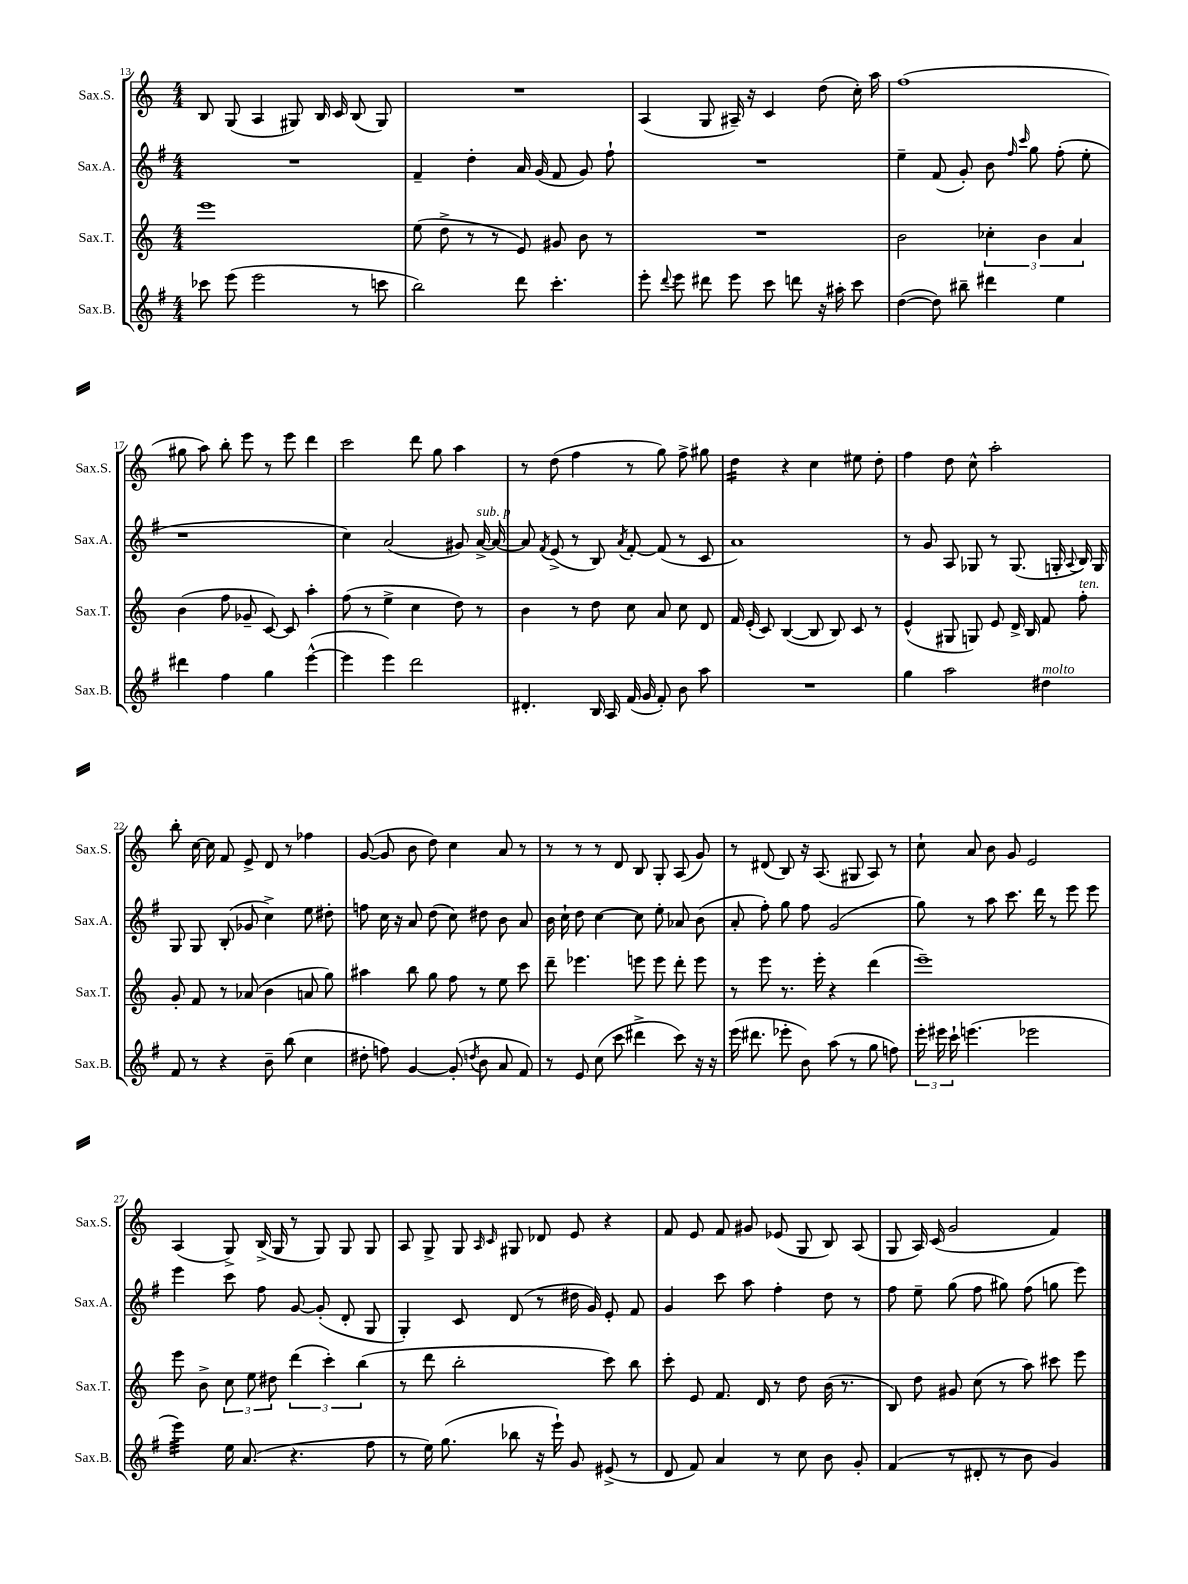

**kern	**kern	**kern	**kern
*staff4	*staff3	*staff2	*staff1
*clefG2	*clefG2	*clefG2	*clefG2
*k[f#]	*k[]	*k[f#]	*k[]
*M4/4	*M4/4	*M4/4	*M4/4
8ccc-	1eee	1r	8B
(8eee	.	.	(8G
2eee	.	.	4A
.	.	.	8G#)
.	.	.	16B
.	.	.	16c
8r	.	.	(8B
8ccc	.	.	8G#)
=	=	=	=
2bb)	(8ee	4f#~	1r
.	8dd^	.	.
.	8r	4dd'	.
.	8r	.	.
8ddd	8e)	16a	.
.	.	(16g	.
4.ccc'	8g#	8f#	.
.	8b	8g)	.
.	8r	8ff#`	.
=	=	=	=
8eee'	1r	1r	(4A
8qqddd	.	.	.
8eee	.	.	.
8ddd#	.	.	8G
8eee	.	.	16A#~)
.	.	.	16r
8ccc	.	.	4c
8ddd	.	.	.
16r	.	.	(8dd
16aa#'	.	.	.
8ccc	.	.	16cc')
.	.	.	16aa
=	=	=	=
([4dd	2b	4ee~	(1ff
8dd])	.	(8f#	.
8bb#~	.	8g')	.
4ddd#	6cc-'	8b	.
.	.	16qqff#	.
.	.	16qqccc	.
.	.	8gg	.
.	6b	.	.
4ee	.	(8ff#'	.
.	6a	.	.
.	.	8ee'	.
=	=	=	=
4ddd#	(4b	1r	8gg#
.	.	.	8aa)
4ff#	8ff	.	8bb'
.	8g-~	.	8eee
4gg	[8c)	.	8r
.	8c]	.	8eee
([4eee^^	4aa'	.	4ddd
=	=	=	=
4eee]	(8ff	4cc)	2ccc
.	8r	.	.
4eee)	4ee^	(2a	.
2ddd	4cc	.	8ddd
.	.	.	8gg
.	8dd)	8g#)	4aa
.	8r	[16a^	.
.	.	16a_	.
=	=	=	=
4.d#'	4b	8a]	8r
.	.	8qf#	.
.	.	(8e^	(8dd
.	8r	8r	4ff
16B	8dd	8B)	.
16A	.	.	.
.	.	8qa	.
(16f#	8cc	[8f#'	8r
16g	.	.	.
8f#')	8a	(8f#]	8gg)
8b	8cc	8r	8ff^
8aa	8d	8c	8gg#
=	=	=	=
1r	16f	1a)	4dd
.	(16e'	.	.
.	8c)	.	.
.	([4B	.	4r
.	8B]	.	4cc
.	8B)	.	.
.	8c	.	8ee#
.	8r	.	8dd'
=	=	=	=
4gg	(4e^^	8r	4ff
.	.	8g	.
2aa	8G#	8A	8dd
.	8G)	8G-	8cc^^
.	8e	8r	2aa'
.	16d^	(8.G-	.
.	16B	.	.
4dd#	8f	.	.
.	.	16G'	.
.	.	8qqA	.
.	8ff'	16B)	.
.	.	16G	.
=	=	=	=
8f#	8g'	8G	8bb'
8r	8f	8G	[16cc
.	.	.	16cc]
4r	8r	(8B'	8f
.	(8a-	8g-	8e^
8b~	4b	4cc^)	8d
(8bb	.	.	8r
4cc	8a	8ee	4ff-
.	8gg)	8dd#'	.
=	=	=	=
8dd#'	4aa#	8ff	([8g
8ff)	.	16cc	8g]
.	.	16r	.
[4g	8bb	8a	8b
.	8gg	(8dd	8dd)
(8g']	8ff	8cc)	4cc
8qdd	.	.	.
8b	8r	8dd#	.
8a	8ee	8b	8a
8f#)	8ccc	8a	8r
=	=	=	=
8r	8ddd~	16b	8r
.	.	16cc`	.
8e	4.eee-	8dd	8r
(8cc	.	[4cc	8r
8ccc	.	.	8d
4ddd#^	8eee	8cc]	8B
.	8eee	8ee'	8G'
8ccc)	8ddd'	8a-	(8A
16r	8eee	(8b	8g)
16r	.	.	.
=	=	=	=
(16eee	8r	8a'	8r
8.ddd#	.	.	.
.	8eee	8ff#')	(8d#
8eee-'	8.r	8gg	8B)
8b)	.	8ff#	16r
.	16eee'	.	(8.A
(8aa	4r	(2g	.
8r	.	.	8G#
8gg	(4ddd	.	8A)
8ff)	.	.	8r
=	=	=	=
24eee'	1eee~)	8gg)	8cc`
24eee#	.	.	.
24ccc`	.	.	.
(4.eee	.	8r	8a
.	.	8aa	8b
.	.	8.ccc	8g
2eee-	.	.	2e
.	.	16ddd	.
.	.	8r	.
.	.	8eee	.
.	.	8eee	.
=	=	=	=
4eee)	8eee	4eee	(4A
.	8b^	.	.
16ee	12cc	8ccc	8G^)
(8.a	.	.	.
.	12ee	.	.
.	.	8ff#	(16B^
.	12dd#	.	.
.	.	.	16G
4.r	(6ddd	[8g	8r
.	.	(8g']	8G)
.	6ccc')	.	.
.	.	8d'	8G
.	(6bb	.	.
8ff#	.	8G	8G
=	=	=	=
8r	8r	4G')	8A
16ee)	8ddd	.	8G^
(8.gg	.	.	.
.	2bb'	8c	8G
.	.	.	16qqA
.	.	.	16qqc
8bb-	.	(8d	8G#
16r	.	8r	8d-
16eee`)	.	.	.
8g	.	16dd#	8e
.	.	16g)	.
(8e#^	8ccc)	8e'	4r
8r	8bb	8f#	.
=	=	=	=
8d	8ccc'	4g	8f
8f#)	8e	.	8e
4a	8.f	8ccc	8f
.	.	8aa	8g#
.	16d	.	.
8r	8r	4ff#'	(8e-
8cc	8dd	.	8G
8b	(16b	8dd	8B)
.	8.r	.	.
8g'	.	8r	(8A
=	=	=	=
(4f#	8B)	8ff#	8G
.	8dd	8ee~	16A)
.	.	.	(16c
8r	8g#	(8gg	2g
8d#'	(8cc	8ff#	.
8r	8r	8gg#)	.
8b	8aa)	(8ff#	.
4g)	8ccc#	8gg	4f)
.	8eee	8eee)	.
==	==	==	==
*-	*-	*-	*-
